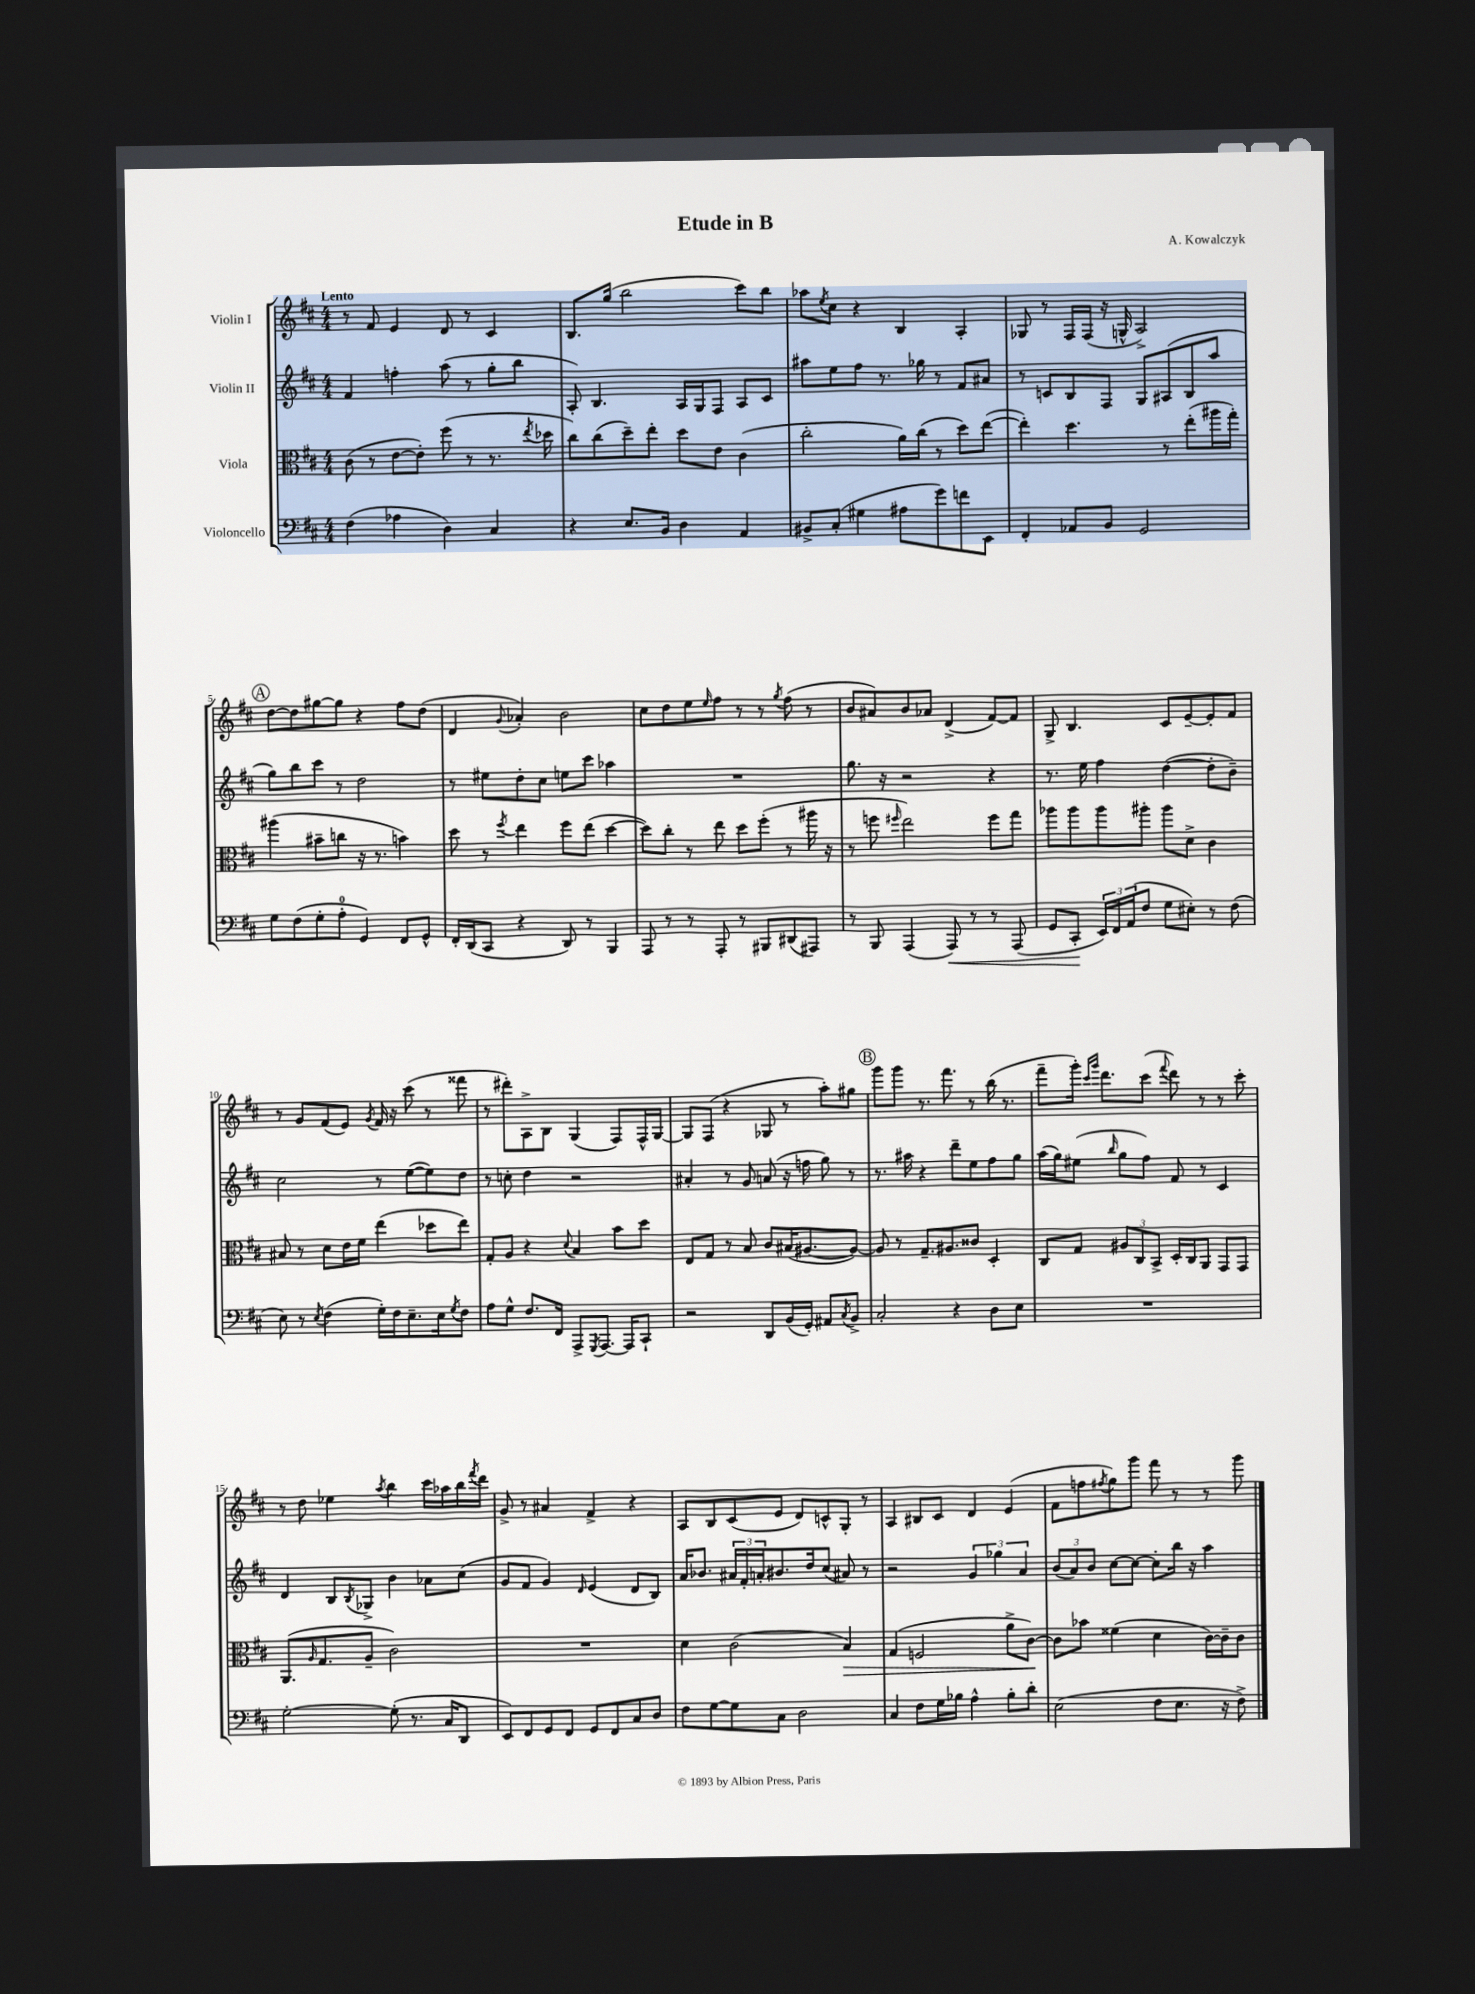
\header { title = "Etude in B" composer = "A. Kowalczyk" }
<<
\new StaffGroup <<
\new Staff = "s0" \with { instrumentName = "Violin I" } {
    \clef treble \key d \major \numericTimeSignature \time 4/4 \tempo "Lento"
    r8 fis'8 e'4 d'8 r8 cis'4 |
    b8. g''16( b''2 cis'''8) b''8 |
    aes''8 \acciaccatura { e''8 } cis''8 r4 b4 a4-. |
    ges8 r8 fis16 fis16( r16 g16-^ a2->) |
    \mark \markup { \circle "A" } d''8~ d''8 gis''8~ gis''8 r4 fis''8 d''8( |
    d'4 \appoggiatura { g'8 } aes'4-.) b'2 |
    cis''8 d''8 e''8 \grace { e''16 } fis''8 r8 r8 \acciaccatura { g''8 } fis''8( r8 |
    b'8 ais'8) b'8 aes'8 d'4->( fis'8~) fis'8 |
    g8-> b4. cis'8 e'8~-- e'8-. fis'8 |
    r8 g'8 fis'8( e'8) \acciaccatura { g'8 } fis'16 r16 cis'''8( r8 fisis'''8 |
    r8 dis'''8-.) a8-> b8 g4( fis8) fis16-^ g16~ |
    g8 fis8( r4 ges8 r8 a''8-.) gis''8 |
    \mark \markup { \circle "B" } g'''8 g'''8 r8. fis'''8. r8 b''16( r8. |
    fis'''8-- g'''16-.) \grace { cis'''16 g'''16 } d'''8. cis'''8( \appoggiatura { fis'''8 } d'''8) r8 r8 cis'''8-. |
    r8 d''8 ees''4 \acciaccatura { a''8 } b''4 cis'''16 aes''16 b''16 \acciaccatura { fis'''8 } d'''16 |
    g'8-> r8 ais'4 fis'4-> r4 |
    a8 b8 cis'8( e'8 d'8) c'8-^ g8-. r8 |
    a4 bis8 cis'8 d'4 e'4( |
    fis'8 f''8 \acciaccatura { fis''8 } g''8) g'''8 fis'''8 r8 r8 g'''8 \bar "|." |
}
\new Staff = "s1" \with { instrumentName = "Violin II" } {
    \clef treble \key d \major \numericTimeSignature \time 4/4
    fis'4 f''4-. a''8( r8 g''8-. b''8 |
    a8-.) b4. a16 g16 fis8 a8 cis'8 |
    ais''8 e''8 fis''8 r8. ges''16 r8 fis'8 ais'8 |
    r8 c'8 b8 fis8 g8 ais8( b8 a''8 |
    \mark \markup { \circle "A" } g''8) b''8 cis'''8 r8 d''2 |
    r8 eis''8 d''8-. cis''8 e''8 cis'''8 aes''4 |
    R1 |
    g''8. r16 r2 r4 |
    r8. e''16 fis''4 d''4~( d''8-. b'8--) |
    cis''2 r8 e''8~( e''8) d''8 |
    r8 c''8-. d''4 r2 |
    ais'4-. r8 g'8 a'8( r16 f''16 g''8) r8 |
    \mark \markup { \circle "B" } r8. ais''16 r4 d'''8-- e''8 fis''8 g''8 |
    a''16( g''16) eis''8( \grace { b''16 } g''8 fis''8) fis'8 r8 cis'4 |
    d'4 b8 \acciaccatura { b8 } ges8-> b'4 aes'8 cis''8( |
    g'8 fis'8 g'4) \grace { d'16 } e'4( d'8 b8) |
    a'16 bes'8. \tuplet 3/2 { ais'16 fis'16-. a'16-. } bis'8. d''16 cis''8( ais'8) r8 |
    r2 \tuplet 3/2 { g'4 ges''4 a'4 } |
    \tuplet 3/2 { b'8( a'8) b'8 } cis''8~ cis''8~ cis''8-. b''16 r16 a''4 \bar "|." |
}
\new Staff = "s2" \with { instrumentName = "Viola" } {
    \clef alto \key d \major \numericTimeSignature \time 4/4
    cis'8( r8 e'8~ e'8-.) fis''8( r8 r8. \acciaccatura { e''8 } des''16 |
    cis''8) cis''8( d''8--) e''8-. d''8 e'8 cis'4( |
    cis''2-. a'16) cis''16( r8 d''8) e''8~( |
    e''4-.) d''4. r8 e''8-.( ais''16 g''16-.) |
    \mark \markup { \circle "A" } ais''4( bis'8-- c''8 r16 r8. b'4) |
    d''8 r8 \acciaccatura { fis''8 } e''4 fis''8 e''8( d''4~ |
    d''8) cis''8-. r8 e''8 d''8 fis''8-.( r8 ais''16 r16 |
    r8 f''8 \grace { fis''16 } e''2) fis''8 g''8 |
    aes''8 aes''8 aes''8 ais''8-. ais''8 d'8-> cis'4 |
    bis8 r8 d'8 e'16 fis'16 e''4( des''8 e''8) |
    g8-. a8 r4 \appoggiatura { d'8 } b4 b'8 d''8 |
    e8 g8 r8 b8 cis'8 bis16( ais8.~ ais8~) |
    \mark \markup { \circle "B" } ais8 r8 g8.-- ais8. cisis'8 d4-. |
    cis8 g8 \tuplet 3/2 { ais8 cis8 b,8-> } d16-. cis16 a,8 g,8 g,8 |
    a,8.( \grace { a16 } g8. a8-- cis'2) |
    R1 |
    d'4 cis'2( b4\>) |
    g4( f2 a'8-> cis'8~\!) |
    cis'8 bes'8 fisis'4( d'4 cis'16~) cis'16-- cis'8 \bar "|." |
}
\new Staff = "s3" \with { instrumentName = "Violoncello" } {
    \clef bass \key d \major \numericTimeSignature \time 4/4
    fis4( aes4 d4) cis4 |
    r4 e8. b,16 d4 a,4 |
    bis,8-> cis8-.( gis4 ais8 g'8) f'8 e,8 |
    fis,4-. aes,8 b,8 g,2 |
    \mark \markup { \circle "A" } g8 fis8( g8-. a8-0-. g,4) fis,8 g,8-^ |
    fis,16-. d,16( cis,8 r4 d,8) r8 b,,4 |
    a,,8 r8 r8 a,,8-. r8 bis,,8 dis,8( ais,,8) |
    r8 b,,8 a,,4( a,,8\<) r8 r8 a,,8( |
    g,8 cis,8-.\! \tuplet 3/2 { e,16) fis,16 a,16( } fis8 g8 eis8-.) r8 fis8( |
    e8) r8 \acciaccatura { e8 } fis4( g16-.) fis16 e8.-- e16 \acciaccatura { g8 } fis8 |
    a8 g8-^ fis8. fis,16 a,,8-> \acciaccatura { g,,8 } a,,8.~ a,,16 cis,8-! |
    r2 d,8 b,16( g,16-.) ais,8 \acciaccatura { cis8 } b,8-> |
    \mark \markup { \circle "B" } cis2-. r4 d8 e8 |
    R1 |
    g2~-. g8-.( r8. cis16 d,8 |
    e,8) fis,8 g,8 fis,8 g,8 fis,8 cis8 d8 |
    fis8 g8~ g8 cis8 d2 |
    cis4 fis8 g16 bes16 a4-^ bes8-. d'8-. |
    e2( fis8 e8. r16 fis8->) \bar "|." |
}
>>
>>
